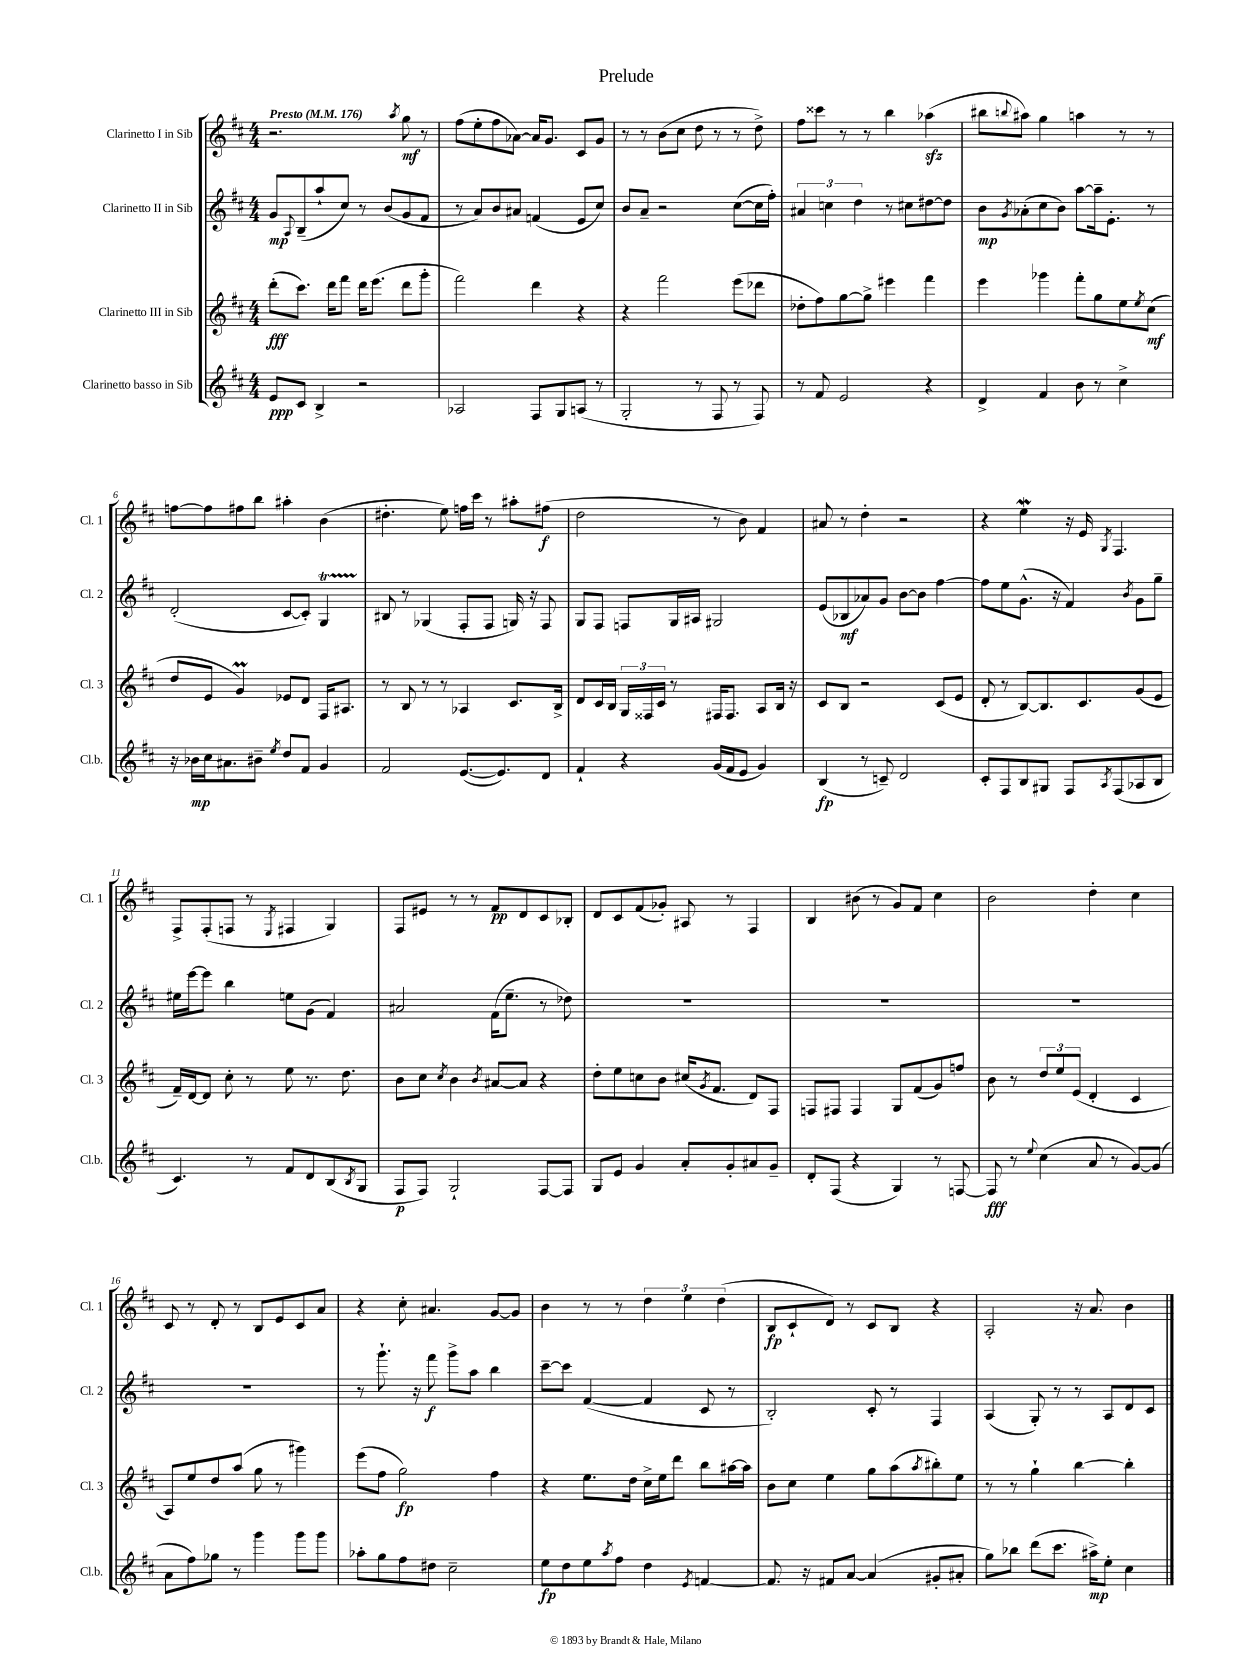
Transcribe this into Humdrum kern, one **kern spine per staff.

**kern	**dynam	**kern	**dynam	**kern	**dynam	**kern	**dynam
*part4	*part4	*part3	*part3	*part2	*part2	*part1	*part1
*staff4	*staff4	*staff3	*staff3	*staff2	*staff2	*staff1	*staff1
*I"Clarinetto basso in Sib	*	*I"Clarinetto III in Sib	*	*I"Clarinetto II in Sib	*	*I"Clarinetto I in Sib	*
*I'Cl.b.	*	*I'Cl. 3	*	*I'Cl. 2	*	*I'Cl. 1	*
*clefG2	*	*clefG2	*	*clefG2	*	*clefG2	*
*k[f#c#]	*	*k[f#c#]	*	*k[f#c#]	*	*k[f#c#]	*
*M4/4	*	*M4/4	*	*M4/4	*	*M4/4	*
*MM176	*	*MM176	*	*MM176	*	*MM176	*
=1	=1	=1	=1	=1	=1	=1	=1
!	!	!	!	!	!	!LO:TX:a:B:t=Presto	!
8e/L	ppp	(8ddd'\L	fff	8g/L	mp	2.r	.
.	.	.	.	8qqA/	.	.	.
8c#/J	.	8.ccc#\J)	.	(8B~/	.	.	.
4B^/	.	.	.	8aa`/	.	.	.
.	.	16ddd\KL	.	.	.	.	.
.	.	8fff#\J	.	8cc#/J)	.	.	.
2r	.	16ddd\KL	.	8r	.	.	.
.	.	(8.eee\J	.	.	.	.	.
.	.	.	.	(8b/L	.	.	.
.	.	.	.	.	.	8qaa/	.
.	.	8ddd\L	.	8g/	.	8gg\	mf
.	.	8ggg'\J	.	8f#/J	.	8r	.
=2	=2	=2	=2	=2	=2	=2	=2
2A-X/	.	2fff#\)	.	8r	.	(8ff#\L	.
.	.	.	.	8a/L)	.	8ee'\	.
.	.	.	.	8b/	.	8ff#\	.
.	.	.	.	8a#X/J	.	[8a-X\J)	.
8F#/L	.	4ddd\	.	(4fn/	.	16a-/KL]	.
.	.	.	.	.	.	8.g/J	.
8G/	.	.	.	.	.	.	.
(8An/J	.	4r	.	8e/L	.	8c#/L	.
8r	.	.	.	8cc#/J)	.	8g/J	.
=3	=3	=3	=3	=3	=3	=3	=3
2G'/	.	4r	.	8b/L	.	8r	.
.	.	.	.	8a~/J	.	8r	.
.	.	2fff#\	.	2r	.	(8b\L	.
.	.	.	.	.	.	8cc#\J	.
8r	.	.	.	.	.	8dd\	.
8F#/	.	.	.	.	.	8r	.
8r	.	(8eee\L	.	([8cc#\L	.	8r	.
8F#/)	.	8ddd-X\J	.	16cc#\L]	.	8dd^\)	.
.	.	.	.	16ff#'\JJ)	.	.	.
=4	=4	=4	=4	=4	=4	=4	=4
8r	.	8dd-X'\L	.	6a#X/	.	8ff#\L	.
8f#/	.	8ff#\)	.	.	.	8ccc##X\J	.
.	.	.	.	6ccn\	.	.	.
2e/	.	[8gg\	.	.	.	8r	.
.	.	.	.	6dd\	.	.	.
.	.	8gg^\J]	.	.	.	8r	.
.	.	4eee#X\	.	8r	.	4bb\	.
.	.	.	.	8cc#X\L	.	.	.
4r	.	4fff#\	.	[8dd#X\	.	(4aa-Xzz\	.
.	.	.	.	8dd#\J]	.	.	.
=5	=5	=5	=5	=5	=5	=5	=5
4d^/	.	4eee\	.	8b\L	mp	8bb#X\L	.
.	.	.	.	8qg/	.	8qqbbn/	.
.	.	.	.	(8a-X'\	.	8aa#X\J)	.
4f#/	.	4ggg-X\	.	8cc#\	.	4gg\	.
.	.	.	.	8b\J)	.	.	.
8b\	.	8fff#'\L	.	[8aa\L	.	4aan\	.
8r	.	8gg\	.	16aa~\k]	.	.	.
.	.	.	.	8.e'\J	.	.	.
4cc#^\	.	8ee\	.	.	.	8r	.
.	.	8qee/	.	.	.	.	.
.	.	(8cc#\J	mf	8r	.	8r	.
!!LO:LB:g=z
=6	=6	=6	=6	=6	=6	=6	=6
16r	.	8dd/L	.	(2d'/	.	[8ffn\L	.
16b-X\LL	mp	.	.	.	.	.	.
16cc#\J	.	8e/J	.	.	.	8ff\]	.
8.a#X\	.	.	.	.	.	.	.
.	.	4gM/)	.	.	.	8ff#X\	.
8b#X~\J	.	.	.	.	.	8bb\J	.
8qee/	.	.	.	.	.	.	.
8dd/L	.	8e-X/L	.	[8c#/L	.	4aa#X'\	.
8f#/J	.	8d/J	.	8c#'/J])	.	.	.
4g/	.	16F#/KL	.	4GT/	.	(4b\	.
.	.	8.A#X/J	.	.	.	.	.
=7	=7	=7	=7	=7	=7	=7	=7
2f#/	.	8r	.	8B#X/	.	4.dd#X'\	.
.	.	8B/	.	8r	.	.	.
.	.	8r	.	(4G-X/	.	.	.
.	.	8r	.	.	.	8ee\)	.
([8.e/L	.	4A-X/	.	8F#'/L	.	16ffn\LL	.
.	.	.	.	.	.	16ccc#\JJ	.
.	.	.	.	8F#/J	.	8r	.
8.e/])	.	.	.	.	.	.	.
.	.	8.c#/L	.	16Gn/)	.	8aa#X'\L	.
.	.	.	.	16r	.	.	.
8d/J	.	.	.	8F#/	.	(8ff#X\J	f
.	.	16B^/Jk	.	.	.	.	.
=8	=8	=8	=8	=8	=8	=8	=8
4f#`/	.	8d/L	.	8G/L	.	2dd\	.
.	.	16c#/L	.	8F#/J	.	.	.
.	.	16B/JJ	.	.	.	.	.
4r	.	24G/LL	.	8Fn/L	.	.	.
.	.	24F##X/	.	.	.	.	.
.	.	24c#/JJ	.	.	.	.	.
.	.	8r	.	16G/L	.	.	.
.	.	.	.	16A#X/JJ	.	.	.
(16g/LL	.	16F#X/KL	.	2G#X/	.	8r	.
16f#/J	.	8.F#/J	.	.	.	.	.
8e/J	.	.	.	.	.	8b\)	.
4g/)	.	8A/L	.	.	.	4f#/	.
.	.	16B/Jk	.	.	.	.	.
.	.	16r	.	.	.	.	.
=9	=9	=9	=9	=9	=9	=9	=9
(4B/	fp	8c#/L	.	(8e/L	.	8a#X/	.
.	.	8B/J	.	8B-X/	mf	8r	.
8r	.	2r	.	8a-X/)	.	4dd'\	.
8cn~/)	.	.	.	8g/J	.	.	.
2d/	.	.	.	[8b\L	.	2r	.
.	.	.	.	8b\J]	.	.	.
.	.	(8c#/L	.	[4ff#\	.	.	.
.	.	8e/J	.	.	.	.	.
=10	=10	=10	=10	=10	=10	=10	=10
8c#'/L	.	8d'/	.	8ff#\L]	.	4r	.
8F#/	.	8r	.	8ee\	.	.	.
8B/	.	[8B/L)	.	(8.g^^\J	.	4eeW\	.
8G#X/J	.	8.B/]	.	.	.	.	.
.	.	.	.	16r	.	.	.
8F#/L	.	.	.	4f#/)	.	16r	.
.	.	8.c#/	.	.	.	16e/	.
8qA/	.	.	.	.	.	8qG/	.
(8F#/	.	.	.	.	.	4.F#/	.
.	.	.	.	8qb/	.	.	.
8A-X/	.	(8g/	.	8g\L	.	.	.
8B/J	.	8e/J	.	8gg~\J	.	.	.
!!LO:LB:g=z
=11	=11	=11	=11	=11	=11	=11	=11
4.c#/)	.	16f#~/LL)	.	16ee#X\LL	.	8F#^/L	.
.	.	[16d/J	.	[16eee\J	.	.	.
.	.	8d/J]	.	8eee\J]	.	(8F#'/	.
.	.	8cc#'\	.	4bb\	.	8Fn/J	.
8r	.	8r	.	.	.	8r	.
.	.	.	.	.	.	8qE/	.
8f#/L	.	8ee\	.	8een\L	.	4F#X/	.
8d/	.	8.r	.	(8g\J	.	.	.
(8B/	.	.	.	4f#/)	.	4G/)	.
.	.	8.dd\	.	.	.	.	.
8qB/	.	.	.	.	.	.	.
8G/J	.	.	.	.	.	.	.
=12	=12	=12	=12	=12	=12	=12	=12
8F#/L	p	8b\L	.	2a#X/	.	8F#/L	.
8F#/J)	.	8cc#\J	.	.	.	8e#X/J	.
.	.	8qcc#/	.	.	.	.	.
2G`/	.	4b\	.	.	.	8r	.
.	.	.	.	.	.	8r	.
.	.	8qb/	.	.	.	.	.
.	.	[8a#X/L	.	(16f#\KL	.	8f#/L	pp
.	.	.	.	8.ee~\J	.	.	.
.	.	8a#/J]	.	.	.	8d/	.
[8F#/L	.	4r	.	8r	.	8c#/	.
8F#/J]	.	.	.	8dd-X\)	.	8B-X'/J	.
=13	=13	=13	=13	=13	=13	=13	=13
8G/L	.	8dd'\L	.	1r	.	8d/L	.
8e/J	.	8ee\	.	.	.	8c#/	.
4g/	.	8ccn\	.	.	.	(8f#/	.
.	.	8b\J	.	.	.	8g-X'/J)	.
8a'/L	.	(16cc#X/KL	.	.	.	8A#X/	.
.	.	8qg/	.	.	.	.	.
.	.	8.f#/J	.	.	.	.	.
8g'/	.	.	.	.	.	8r	.
8a#X/	.	8d/L)	.	.	.	4F#/	.
8g~/J	.	8F#/J	.	.	.	.	.
=14	=14	=14	=14	=14	=14	=14	=14
8d'/L	.	8Fn/L	.	1r	.	4B/	.
(8F#/J	.	8F#X/J	.	.	.	.	.
4r	.	4F#/	.	.	.	(8b#X\	.
.	.	.	.	.	.	8r	.
4G/)	.	8G/L	.	.	.	8g/L)	.
.	.	(8f#/	.	.	.	8f#/J	.
8r	.	8g/)	.	.	.	4cc#\	.
[8Fn/	.	8ffn/J	.	.	.	.	.
=15	=15	=15	=15	=15	=15	=15	=15
8F/]	fff	8b\	.	1r	.	2b\	.
8r	.	8r	.	.	.	.	.
8qqee/	.	.	.	.	.	.	.
(4cc#\	.	12dd/L	.	.	.	.	.
.	.	12ee/	.	.	.	.	.
.	.	(12e/J	.	.	.	.	.
8a/	.	4d'/	.	.	.	4dd'\	.
8r	.	.	.	.	.	.	.
[8g/L)	.	4c#/	.	.	.	4cc#\	.
(8g/J]	.	.	.	.	.	.	.
!!LO:LB:g=z
=16	=16	=16	=16	=16	=16	=16	=16
8a\L	.	8A/L)	.	1r	.	8c#/	.
8ff#\)	.	8ee/	.	.	.	8r	.
8gg-X\J	.	8dd/	.	.	.	8d'/	.
8r	.	(8aa/J	.	.	.	8r	.
4ggg\	.	8gg\	.	.	.	8B/L	.
.	.	8r	.	.	.	8e/	.
8ggg\L	.	4ggg#X\)	.	.	.	8c#/	.
8ggg\J	.	.	.	.	.	8a/J	.
=17	=17	=17	=17	=17	=17	=17	=17
8aa-X'\L	.	(8eee\L	.	8r	.	4r	.
8gg\	.	8ff#\J	.	8.ggg`\	.	.	.
8ff#\	.	2gg\)	fp	.	.	8cc#'\	.
.	.	.	.	16r	.	.	.
8dd#X\J	.	.	.	8fff#\	f	4.a#X/	.
2cc#~\	.	.	.	8ggg^\L	.	.	.
.	.	.	.	8aa\J	.	.	.
.	.	4ff#\	.	4bb\	.	[8g/L	.
.	.	.	.	.	.	8g/J]	.
=18	=18	=18	=18	=18	=18	=18	=18
8ee\L	fp	4r	.	[8ccc#~\L	.	4b\	.
8dd\	.	.	.	8ccc#\J]	.	.	.
8ee\	.	8.ee\L	.	([4f#/	.	8r	.
8qaa/	.	.	.	.	.	.	.
8ff#\J	.	.	.	.	.	8r	.
.	.	16dd\Jk	.	.	.	.	.
4dd\	.	16cc#^\LL	.	4f#/]	.	6dd\	.
.	.	16ee\J	.	.	.	.	.
.	.	8ddd\J	.	.	.	.	.
.	.	.	.	.	.	6ee\	.
8qe/	.	.	.	.	.	.	.
[4fn/	.	8bb\L	.	8c#/	.	.	.
.	.	.	.	.	.	(6dd\	.
.	.	[16aa#X\L	.	8r	.	.	.
.	.	16aa#\JJ]	.	.	.	.	.
=19	=19	=19	=19	=19	=19	=19	=19
8.f/]	.	8b\L	.	2B'/)	.	8B/L	fp
.	.	8cc#\J	.	.	.	8c#`/	.
16r	.	.	.	.	.	.	.
8f#X/L	.	4ee\	.	.	.	8d/J)	.
[8a/J	.	.	.	.	.	8r	.
(4a/]	.	8gg\L	.	8c#'/	.	8c#/L	.
.	.	(8aa\	.	8r	.	8B/J	.
.	.	8qaa/	.	.	.	.	.
8g#X'/L	.	8bb#X'\)	.	4F#/	.	4r	.
8a#X'/J	.	8ee\J	.	.	.	.	.
=20	=20	=20	=20	=20	=20	=20	=20
8gg\L)	.	8r	.	(4A/	.	2A'/	.
8bb-X\J	.	8r	.	.	.	.	.
(8ddd\L	.	4gg`\	.	8G'/)	.	.	.
8.ccc#\J	.	.	.	8r	.	.	.
.	.	[4bb\	.	8r	.	16r	.
16aa#X^\KL)	mp	.	.	.	.	8.a/	.
8ee'\J	.	.	.	8A/L	.	.	.
4cc#\	.	4bb'\]	.	8d/	.	4b\	.
.	.	.	.	8c#/J	.	.	.
==	==	==	==	==	==	==	==
*-	*-	*-	*-	*-	*-	*-	*-
